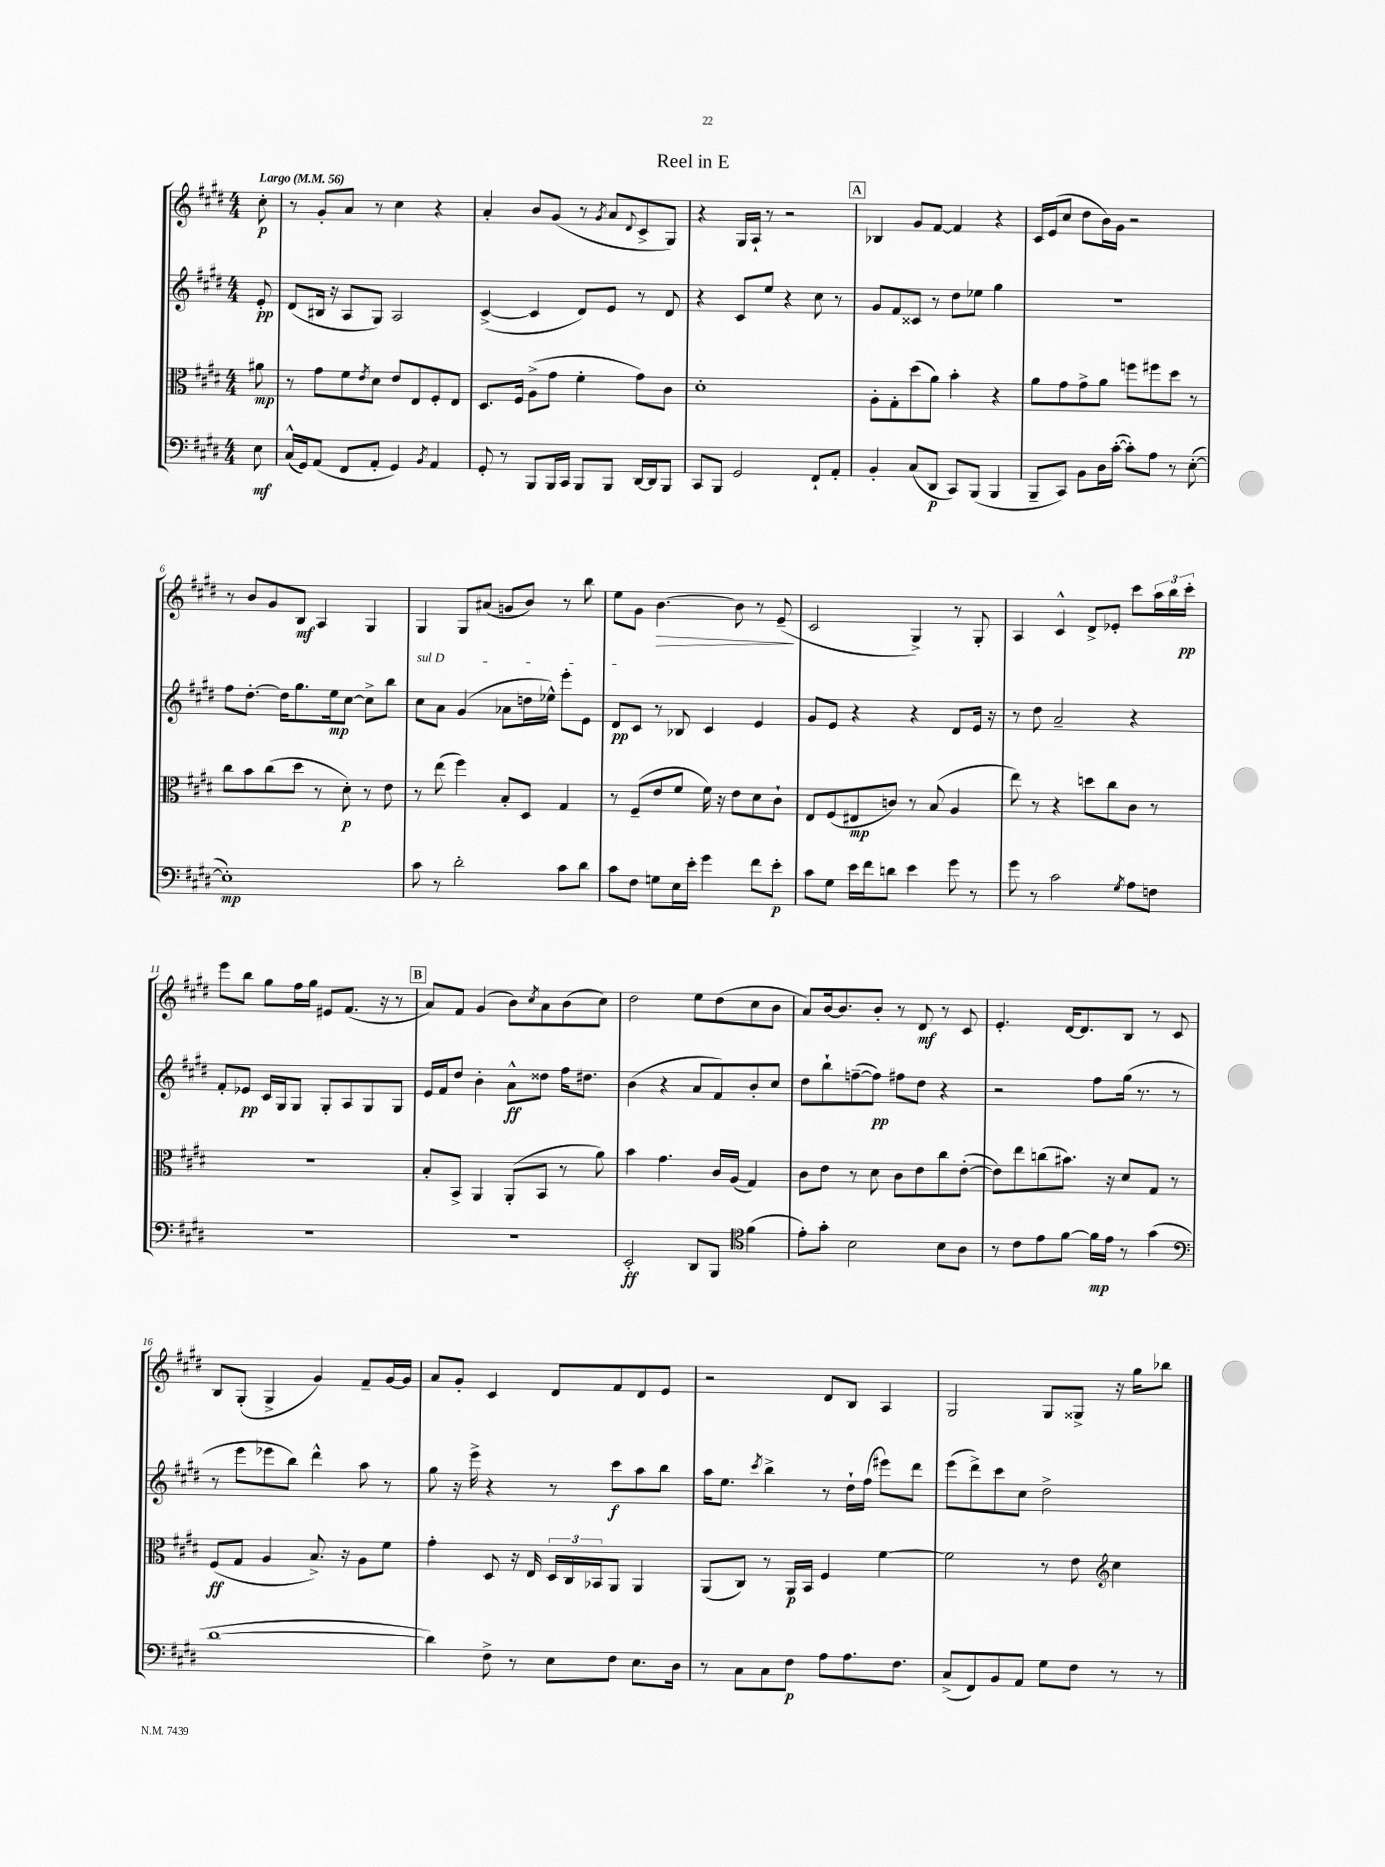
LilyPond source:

\header { title = "Reel in E" }
<<
\new StaffGroup <<
\new Staff = "s0" {
    \clef treble \key e \major \numericTimeSignature \time 4/4 \partial 8 \tempo "Largo" 4 = 56
    cis''8-.\p |
    r8 gis'8-. a'8 r8 cis''4 r4 |
    a'4-. b'8 gis'8( r8 \acciaccatura { gis'8 } a'8 \appoggiatura { dis'8 } cis'8-> gis8) |
    r4 gis16 a16-! r8 r2 |
    \mark \markup { \box "A" } bes4 gis'8 fis'8~ fis'4 r4 |
    cis'16 e'16( cis''8 dis''8 b'16) gis'16 r2 |
    r8 b'8 gis'8 b8\mf a4 gis4 |
    gis4 gis8 ais'8( g'8 b'8) r8 b''8 |
    e''8 gis'8 b'4.~\> b'8 r8 e'8--\!( |
    cis'2 gis4->) r8 gis8-. |
    a4 cis'4-^ dis'8-> ees'8-. cis'''8 \tuplet 3/2 { a''16 b''16 cis'''16-.\pp } |
    e'''8 b''8 gis''8 fis''16 gis''16 eis'8 fis'8.( r16 r8 |
    \mark \markup { \box "B" } a'8) fis'8 gis'4( b'8) \acciaccatura { cis''8 } a'8 b'8( cis''8) |
    dis''2 e''8 dis''8( cis''8 b'8 |
    a'8) b'16~ b'8. b'8-. r8 dis'8\mf r8 cis'8 |
    e'4.-. dis'16~ dis'8. b8 r8 cis'8 |
    b8 gis8-.( gis4-> gis'4) fis'8-- gis'16~ gis'16 |
    a'8 gis'8-. cis'4 dis'8 fis'8 dis'8 e'8 |
    r2 dis'8 b8 a4 |
    gis2 gis8 gisis8-> r16 gis''16 bes''8 \bar "|." |
}
\new Staff = "s1" {
    \clef treble \key e \major \numericTimeSignature \time 4/4 \partial 8
    e'8-.\pp |
    dis'8( bis16 r16 a8 gis8) a2 |
    cis'4~->( cis'4 dis'8) e'8 r8 dis'8 |
    r4 cis'8 e''8 r4 cis''8 r8 |
    \mark \markup { \box "A" } gis'8 fis'8 cisis'8 r8 dis''8 ees''8 gis''4 |
    R1 |
    fis''8 dis''8.~-. dis''16 gis''8. e''16\mp cis''8~ cis''8-> b''8 |
    \once \override TextSpanner.bound-details.left.text = \markup { \italic "sul D" } cis''8\startTextSpan a'8 gis'4( aes'8 d''16 ees''16-^) e'''8-. e'8 |
    dis'8\pp cis'8\stopTextSpan r8 bes8 cis'4 e'4 |
    gis'8 e'8 r4 r4 dis'8 e'16 r16 |
    r8 dis''8 a'2-- r4 |
    fis'8-. ees'8\pp cis'16 gis16 gis8 gis8-. a8 gis8 gis8 |
    \mark \markup { \box "B" } e'16 fis'16 dis''8 b'4-. a'8-^\ff disis''8 fis''16 dis''8. |
    b'4( r4 a'8 fis'8) b'8-. cis''8 |
    dis''8 b''8-! f''8~--( f''8\pp) fis''8 dis''8 r4 |
    r2 fis''8 gis''16( r8. r8 |
    r8 e'''8 ees'''8 b''8) dis'''4-^ a''8 r8 |
    gis''8 r16 e'''16-> r4 r8 cis'''8\f a''8 b''8 |
    a''16 e''8. \acciaccatura { cis'''8 } b''4-> r8 dis''16-! fis''16( eis'''8) dis'''8 |
    e'''8( dis'''8->) cis'''8 cis''8 dis''2-> \bar "|." |
}
\new Staff = "s2" {
    \clef alto \key e \major \numericTimeSignature \time 4/4 \partial 8
    ais'8\mp |
    r8 gis'8 fis'8 \acciaccatura { e'8 } dis'8 e'8 e8 fis8-. e8 |
    dis8. fis16 a8->( gis'8 fis'4-. gis'8) cis'8 |
    dis'1-. |
    \mark \markup { \box "A" } a8-. gis8-. dis''8( a'8) b'4-. r4 |
    a'8 gis'8 gis'8-> a'8 f''8 fis''8 dis''8 r8 |
    cis''8 b'8 cis''8( dis''8 r8 dis'8-.\p) r8 e'8 |
    r8 e''8( fis''4) b8-. dis8 gis4 |
    r8 fis8--( e'8 fis'8 fis'16) r16 e'8 dis'8 cis'8-! |
    e8 fis8( eis8\mp c'8) r8 b8( a4 |
    e''8) r8 r4 d''8 cis''8 cis'8 r8 |
    R1 |
    \mark \markup { \box "B" } b8-. b,8-> a,4 a,8-.( b,8 r8 a'8) |
    b'4 gis'4. cis'16 a16( gis4) |
    cis'8 e'8 r8 dis'8 cis'8 e'8 cis''8 e'8~-.( |
    e'8) e''8 c''8( bis'8.) r16 dis'8 gis8 r8 |
    fis8\ff( gis8 a4 b8.->) r16 a8 fis'8 |
    gis'4-. dis8 r16 e16 \tuplet 3/2 { dis16 cis16 bes,16 } a,8 a,4 |
    a,8( cis8) r8 a,16\p b,16 fis4 fis'4~ |
    fis'2 r8 e'8 \clef treble cis''4 \bar "|." |
}
\new Staff = "s3" {
    \clef bass \key e \major \numericTimeSignature \time 4/4 \partial 8
    e8\mf |
    cis16-^( gis,16) a,8( fis,8 a,8-. gis,4) \acciaccatura { b,8 } a,4 |
    gis,8-. r8 b,,8 b,,16 cis,16 b,,8 b,,8 dis,16~ dis,16 b,,8 |
    cis,8 b,,8 gis,2 fis,8-! a,8-. |
    \mark \markup { \box "A" } b,4-. cis8( dis,8\p cis,8) b,,8( b,,4 |
    b,,8-- cis,8) b,8 dis16 cis'16~-.( cis'8-.) a8 r8 e8~-.( |
    e1-.\mp) |
    cis'8 r8 dis'2-. cis'8 dis'8 |
    cis'8 fis8 g8 e16 e'16-. gis'4 fis'8 e'8-.\p |
    cis'8 gis8 e'16 fis'16 d'8 e'4 gis'8 r8 |
    gis'8 r8 cis'2 \acciaccatura { gis8 } a8 f8 |
    R1 |
    \mark \markup { \box "B" } R1 |
    e,2-.\ff dis,8 b,,8 \clef tenor fis'4( |
    e'8-.) gis'8-. b2 b8 a8 |
    r8 cis'8 e'8 fis'8~ fis'16\mp e'16 r8 gis'4( |
    \clef bass dis'1~ |
    dis'4) fis8-> r8 e8 fis8 e8. dis16 |
    r8 cis8 cis8 fis8\p a8 a8. fis8. |
    cis8->( fis,8) b,8 a,8 gis8 fis8 r8 r8 \bar "|." |
}
>>
>>
